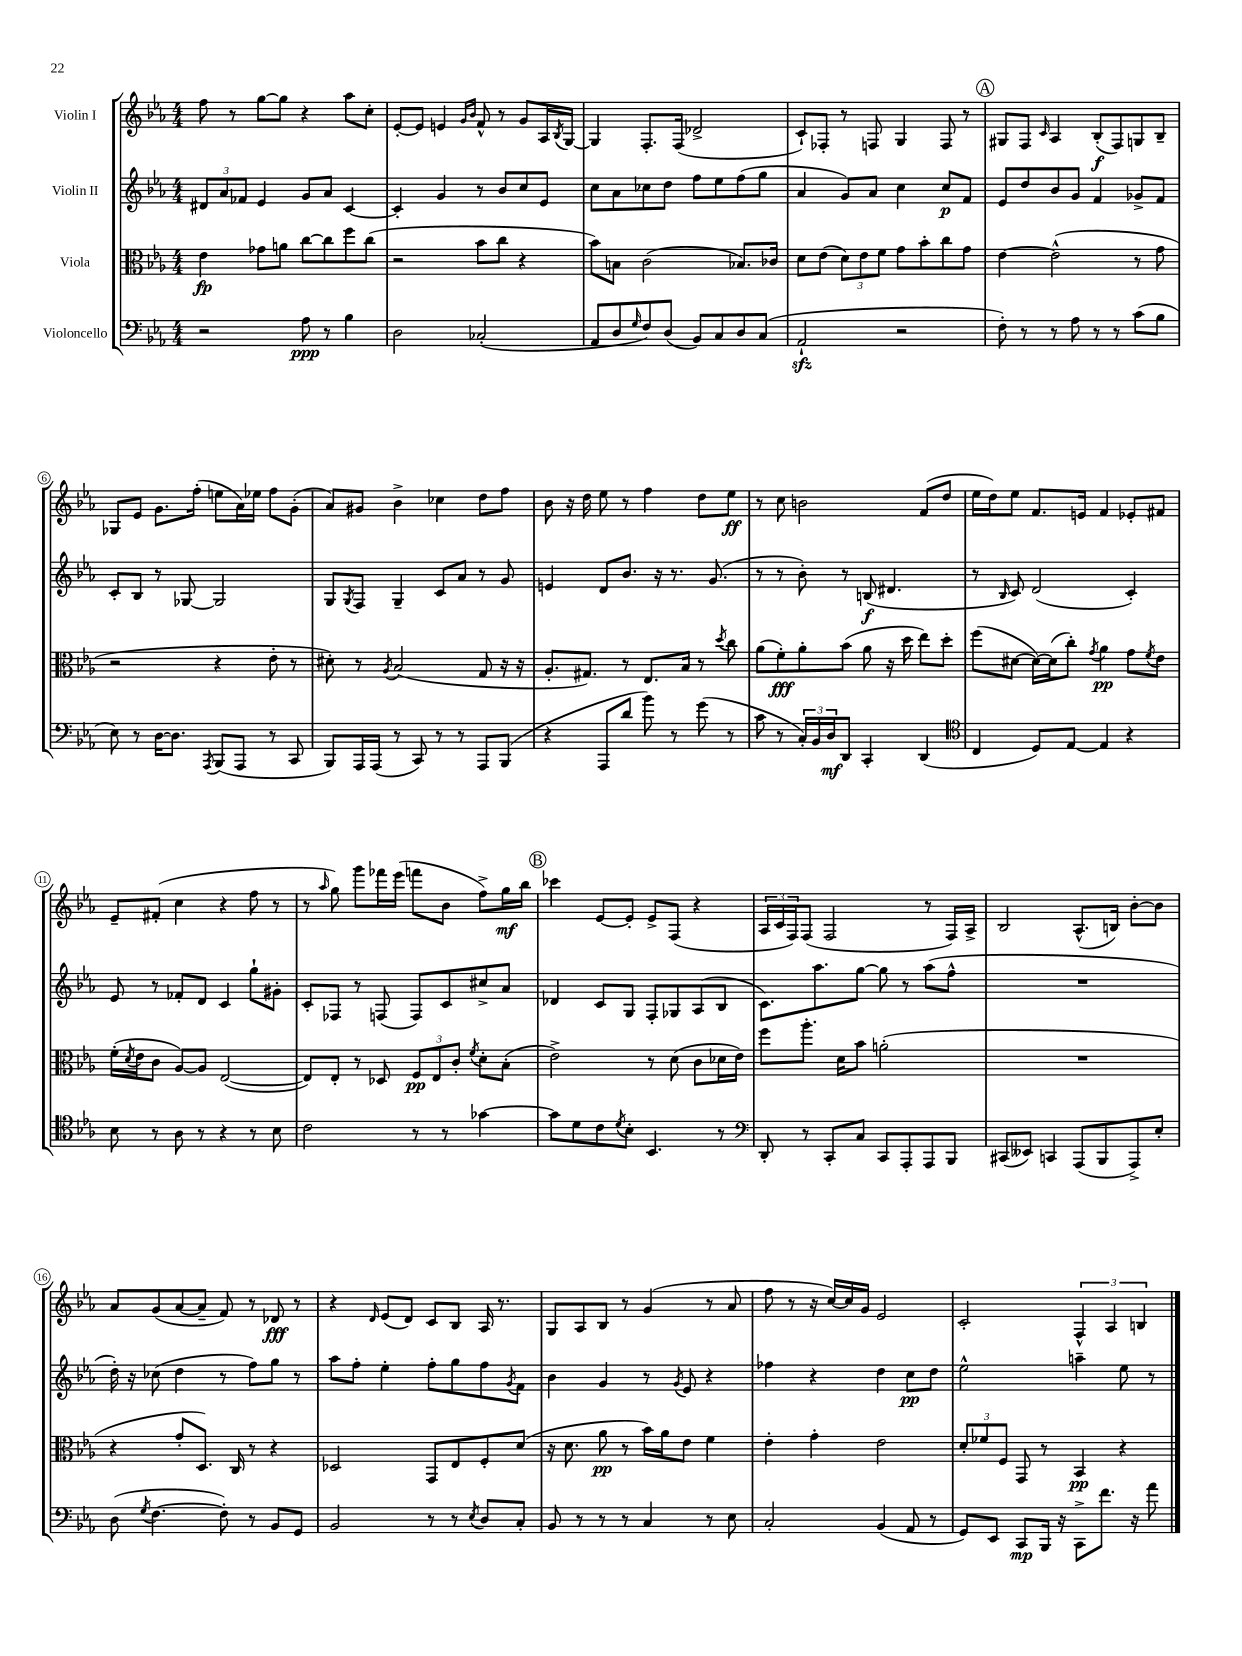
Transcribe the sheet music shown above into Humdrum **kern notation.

**kern	**dynam	**kern	**dynam	**kern	**dynam	**kern	**dynam
*part4	*part4	*part3	*part3	*part2	*part2	*part1	*part1
*staff4	*staff4	*staff3	*staff3	*staff2	*staff2	*staff1	*staff1
*I"Violoncello	*	*I"Viola	*	*I"Violin II	*	*I"Violin I	*
*clefF4	*	*clefC3	*	*clefG2	*	*clefG2	*
*k[b-e-a-]	*	*k[b-e-a-]	*	*k[b-e-a-]	*	*k[b-e-a-]	*
*M4/4	*	*M4/4	*	*M4/4	*	*M4/4	*
=1	=1	=1	=1	=1	=1	=1	=1
2r	.	4e-\	fp	12d#X/L	.	8ff\	.
.	.	.	.	12a-/	.	.	.
.	.	.	.	.	.	8r	.
.	.	.	.	12f-X/J	.	.	.
.	.	8g-X\L	.	4e-/	.	[8gg\L	.
.	.	8an\J	.	.	.	8gg\J]	.
8A-\	ppp	[8cc\L	.	8g/L	.	4r	.
8r	.	8cc\]	.	8a-/J	.	.	.
4B-\	.	8ff\	.	[4c/	.	8aa-\L	.
.	.	(8cc\J	.	.	.	8cc'\J	.
=2	=2	=2	=2	=2	=2	=2	=2
2D\	.	2r	.	4c'/]	.	[8e-'/L	.
.	.	.	.	.	.	8e-/J]	.
.	.	.	.	4g/	.	4en/	.
.	.	.	.	.	.	16qqg/LL	.
.	.	.	.	.	.	16qqb-/JJ	.
(2C-X'/	.	8b-\L	.	8r	.	8f^^/	.
.	.	8cc\J	.	8b-/L	.	8r	.
.	.	4r	.	8cc/	.	8g/L	.
.	.	.	.	8e-/J	.	16A-/L	.
.	.	.	.	.	.	8qB-/	.
.	.	.	.	.	.	[16G/JJ	.
=3	=3	=3	=3	=3	=3	=3	=3
8AA-/L	.	8b-\L)	.	8cc\L	.	4G/]	.
8D/	.	8Bn\J	.	8a-\	.	.	.
16qqG/	.	.	.	.	.	.	.
8F/)	.	(2c\	.	8cc-X\	.	8.F'/L	.
(8D/J	.	.	.	8dd\J	.	.	.
.	.	.	.	.	.	(16F/Jk	.
8BB-/L)	.	.	.	8ff\L	.	2d-X^/	.
8C/	.	.	.	8ee-\	.	.	.
8D/	.	8.B-X/L)	.	(8ff\	.	.	.
(8C/J	.	.	.	8gg\J	.	.	.
.	.	16c-X/Jk	.	.	.	.	.
=4	=4	=4	=4	=4	=4	=4	=4
2AA-zz`/	.	8d\L	.	4a-/	.	8c`/L)	.
.	.	(8e-\J	.	.	.	8F-X'/J	.
.	.	12d\L)	.	8g/L)	.	8r	.
.	.	12e-\	.	.	.	.	.
.	.	.	.	8a-/J	.	8Fn/	.
.	.	12f\J	.	.	.	.	.
2r	.	8g\L	.	4cc\	.	4G/	.
.	.	8b-'\	.	.	.	.	.
.	.	8cc\	.	8cc/L	p	8F/	.
.	.	8g\J	.	8f/J	.	8r	.
!!LO:REH:place=s1:t=A
=5	=5	=5	=5	=5	=5	=5	=5
8F'\)	.	[4e-\	.	8e-/L	.	8G#X/L	.
8r	.	.	.	8dd/	.	8F/J	.
.	.	.	.	.	.	16qqc/	.
8r	.	(2e-^^\]	.	8b-/	.	4A-/	.
8A-\	.	.	.	8g/J	.	.	.
8r	.	.	.	4f/	.	(8B-'/L	f
8r	.	.	.	.	.	8F/)	.
(8c\L	.	8r	.	8g-X^/L	.	8Gn/	.
8B-\J	.	8g\	.	8f/J	.	8B-~/J	.
!!LO:LB:g=z
=6	=6	=6	=6	=6	=6	=6	=6
8E-\)	.	2r	.	8c'/L	.	8G-X/L	.
8r	.	.	.	8B-/J	.	8e-/J	.
[16D\KL	.	.	.	8r	.	8.g\L	.
8.D\J]	.	.	.	.	.	.	.
.	.	.	.	[8G-X/	.	.	.
.	.	.	.	.	.	(16ff'\Jk	.
8qAAA-/	.	.	.	.	.	.	.
(8BBB-/L	.	4r	.	2G-/]	.	8een\L	.
8AAA-/J	.	.	.	.	.	16a-\L)	.
.	.	.	.	.	.	16ee-X\JJ	.
8r	.	8e-'\	.	.	.	8ff\L	.
8CC/	.	8r	.	.	.	(8g'\J	.
=7	=7	=7	=7	=7	=7	=7	=7
8BBB-/L)	.	8d#X'\)	.	8G/L	.	8a-/L)	.
.	.	.	.	8qG/	.	.	.
16AAA-/L	.	8r	.	8F/J	.	8g#X/J	.
(16AAA-/JJ	.	.	.	.	.	.	.
.	.	8qA-/	.	.	.	.	.
8r	.	(2B-/	.	4G~/	.	4b-^\	.
8CC/)	.	.	.	.	.	.	.
8r	.	.	.	8c/L	.	4cc-X\	.
8r	.	.	.	8a-/J	.	.	.
8AAA-/L	.	8G/	.	8r	.	8dd\L	.
(8BBB-/J	.	16r	.	8g/	.	8ff\J	.
.	.	16r	.	.	.	.	.
=8	=8	=8	=8	=8	=8	=8	=8
4r	.	8.A-'/L	.	4en/	.	8b-\	.
.	.	.	.	.	.	16r	.
.	.	8.G#X/J)	.	.	.	16dd\	.
8AAA-/L	.	.	.	8d/L	.	8ee-\	.
8d/J	.	8r	.	8.b-/J	.	8r	.
8b-\)	.	8.E-/L	.	.	.	4ff\	.
.	.	.	.	16r	.	.	.
8r	.	.	.	8.r	.	.	.
.	.	16B-/Jk	.	.	.	.	.
(8g\	.	8r	.	.	.	8dd\L	.
.	.	.	.	(8.g/	.	.	.
.	.	8qdd/	.	.	.	.	.
8r	.	8cc\	.	.	.	8ee-\J	ff
=9	=9	=9	=9	=9	=9	=9	=9
8c\	.	(8a-\L	.	8r	.	8r	.
8r	.	8f'\)	fff	8r	.	8cc\	.
24C'/LL)	.	8a-'\	.	8b-'\)	.	2bn\	.
24BB-/	.	.	.	.	.	.	.
24D/J	mf	.	.	.	.	.	.
8DD/J	.	(8b-\J	.	8r	.	.	.
4CC'/	.	8a-\	.	(8Bn/	f	.	.
.	.	16r	.	4.d#X/	.	.	.
.	.	16dd\	.	.	.	.	.
(4DD/	.	8ee-\L)	.	.	.	(8f/L	.
.	.	8dd'\J	.	.	.	8dd/J	.
=10	=10	=10	=10	=10	=10	=10	=10
*clefC4	*	*	*	*	*	*	*
4C/	.	(8ff\L	.	8r	.	16ee-\LL	.
.	.	.	.	.	.	16dd\J)	.
.	.	.	.	16qqB-/	.	.	.
.	.	[8d#X\J	.	8c/)	.	8ee-\J	.
8D/L)	.	16d#\LL_)	.	(2d/	.	8.f/L	.
.	.	(16d#\J]	.	.	.	.	.
[8E-/J	.	8cc'\J)	.	.	.	.	.
.	.	.	.	.	.	16en/Jk	.
.	.	8qg/	.	.	.	.	.
4E-/]	.	4a-\	pp	.	.	4f/	.
4r	.	8g\L	.	4c'/)	.	8e-X'/L	.
.	.	8qf/	.	.	.	.	.
.	.	8e-\J	.	.	.	8f#X/J	.
!!LO:LB:g=z
=11	=11	=11	=11	=11	=11	=11	=11
8B-\	.	(16f'\LL	.	8e-/	.	8e-~/L	.
.	.	8qd/	.	.	.	.	.
.	.	16e-\J	.	.	.	.	.
8r	.	8c\J	.	8r	.	(8f#X'/J	.
8A-\	.	[8A-/L)	.	8f-X'/L	.	4cc\	.
8r	.	8A-/J]	.	8d/J	.	.	.
4r	.	([2E-/	.	4c/	.	4r	.
8r	.	.	.	8gg`\L	.	8ff\	.
8B-\	.	.	.	8g#X'\J	.	8r	.
=12	=12	=12	=12	=12	=12	=12	=12
2c\	.	8E-/L])	.	8c'/L	.	8r	.
.	.	.	.	.	.	16qqaa-/	.
.	.	8E-'/J	.	8F-X/J	.	8gg\)	.
.	.	8r	.	8r	.	8ggg\L	.
.	.	8D-X/	.	(8Fn/	.	16fff-X\L	.
.	.	.	.	.	.	(16eee-\JJ	.
8r	.	12F/L	pp	8F/L)	.	8fffn\L	.
.	.	12E-/	.	.	.	.	.
8r	.	.	.	8c/	.	8b-\J	.
.	.	12c'/J	.	.	.	.	.
.	.	8qf/	.	.	.	.	.
[4g-X\	.	8d'\L	.	8cc#X^/	.	8ff^\L)	.
.	.	(8B-'\J	.	8a-/J	.	16gg\L	mf
.	.	.	.	.	.	16bb-\JJ	.
!!LO:REH:place=s1:t=B
=13	=13	=13	=13	=13	=13	=13	=13
8g-\L]	.	2e-^\)	.	4d-X/	.	4ccc-X\	.
8d\	.	.	.	.	.	.	.
8c\	.	.	.	8c/L	.	[8e-/L	.
8qd/	.	.	.	.	.	.	.
8B-'\J	.	.	.	8G/J	.	8e-'/J]	.
4.BB-/	.	8r	.	8F'/L	.	8e-^/L	.
.	.	(8d\	.	8G-X/	.	(8F/J	.
.	.	8c\L	.	(8A-/	.	4r	.
8r	.	16d-X\L	.	8B-/J	.	.	.
.	.	16e-\JJ)	.	.	.	.	.
=14	=14	=14	=14	=14	=14	=14	=14
*clefF4	*	*	*	*	*	*	*
8DD'/	.	8ff\L	.	8.c\L)	.	24A-/LL	.
.	.	.	.	.	.	24c/	.
.	.	.	.	.	.	24F/J)	.
8r	.	8.aa-'\J	.	.	.	(8F/J	.
.	.	.	.	8.aa-\	.	.	.
8CC'/L	.	.	.	.	.	2F/	.
.	.	16d\KL	.	.	.	.	.
8C/J	.	8b-\J	.	[8gg\J	.	.	.
8CC/L	.	(2an'\	.	8gg\]	.	.	.
8AAA-'/	.	.	.	8r	.	.	.
8AAA-/	.	.	.	(8aa-\L	.	8r	.
8BBB-/J	.	.	.	8ff^^\J	.	16F/LL)	.
.	.	.	.	.	.	16A-^/JJ	.
=15	=15	=15	=15	=15	=15	=15	=15
(8CC#X/L	.	1r	.	1r	.	2B-/	.
8EE--X/J)	.	.	.	.	.	.	.
4CCn/	.	.	.	.	.	.	.
(8AAA-/L	.	.	.	.	.	(8.A-^^/L	.
8BBB-/	.	.	.	.	.	.	.
.	.	.	.	.	.	16Bn/Jk)	.
8AAA-^/)	.	.	.	.	.	[8b-'\L	.
8E-'/J	.	.	.	.	.	8b-\J]	.
!!LO:LB:g=z
=16	=16	=16	=16	=16	=16	=16	=16
(8D\	.	4r	.	16dd'\)	.	8a-/L	.
.	.	.	.	16r	.	.	.
8qG/	.	.	.	.	.	.	.
[4.F\	.	.	.	(8cc-X\	.	(8g/	.
.	.	8g'/L	.	4dd\	.	[8a-/	.
.	.	8.D/J)	.	.	.	8a-~/J]	.
8F'\])	.	.	.	8r	.	8f/)	.
.	.	16C/	.	.	.	.	.
8r	.	8r	.	8ff\L)	.	8r	.
8BB-/L	.	4r	.	8gg\J	.	8d-X/	fff
8GG/J	.	.	.	8r	.	8r	.
=17	=17	=17	=17	=17	=17	=17	=17
2BB-/	.	2D-X/	.	8aa-\L	.	4r	.
.	.	.	.	8ff'\J	.	.	.
.	.	.	.	.	.	16qqd/	.
.	.	.	.	4ee-'\	.	(8e-/L	.
.	.	.	.	.	.	8d/J)	.
8r	.	8GG/L	.	8ff'\L	.	8c/L	.
8r	.	8E-/	.	8gg\	.	8B-/J	.
8qE-/	.	.	.	.	.	.	.
8D/L	.	8F'/	.	8ff\	.	16A-/	.
.	.	.	.	.	.	8.r	.
.	.	.	.	8qg/	.	.	.
8C'/J	.	(8d/J	.	8f\J	.	.	.
=18	=18	=18	=18	=18	=18	=18	=18
8BB-/	.	16r	.	4b-\	.	8G/L	.
.	.	8.d\	.	.	.	.	.
8r	.	.	.	.	.	8A-/	.
8r	.	8a-\	pp	4g/	.	8B-/J	.
8r	.	8r	.	.	.	8r	.
4C/	.	16b-\LL)	.	8r	.	(4g/	.
.	.	16a-\J	.	.	.	.	.
.	.	.	.	8qg/	.	.	.
.	.	8e-\J	.	8e-/	.	.	.
8r	.	4f\	.	4r	.	8r	.
8E-\	.	.	.	.	.	8a-/	.
=19	=19	=19	=19	=19	=19	=19	=19
2C'/	.	4e-'\	.	4ff-X\	.	8ff\	.
.	.	.	.	.	.	8r	.
.	.	4g'\	.	4r	.	16r	.
.	.	.	.	.	.	[16cc/LL)	.
.	.	.	.	.	.	16cc/]	.
.	.	.	.	.	.	16g/JJ	.
(4BB-/	.	2e-\	.	4dd\	.	2e-/	.
8AA-/	.	.	.	8cc\L	pp	.	.
8r	.	.	.	8dd\J	.	.	.
=20	=20	=20	=20	=20	=20	=20	=20
8GG/L)	.	12d'/L	.	2ee-^^\	.	2c'/	.
.	.	12f-X/	.	.	.	.	.
8EE-/J	.	.	.	.	.	.	.
.	.	12F/J	.	.	.	.	.
8CC/L	mp	8GG/	.	.	.	.	.
16BBB-/Jk	.	8r	.	.	.	.	.
16r	.	.	.	.	.	.	.
8CC^\L	.	4BB-/	pp	4aan~\	.	6F^^/	.
8.f\J	.	.	.	.	.	.	.
.	.	.	.	.	.	6A-/	.
.	.	4r	.	8ee-\	.	.	.
16r	.	.	.	.	.	.	.
.	.	.	.	.	.	6Bn/	.
8a-\	.	.	.	8r	.	.	.
==	==	==	==	==	==	==	==
*-	*-	*-	*-	*-	*-	*-	*-
